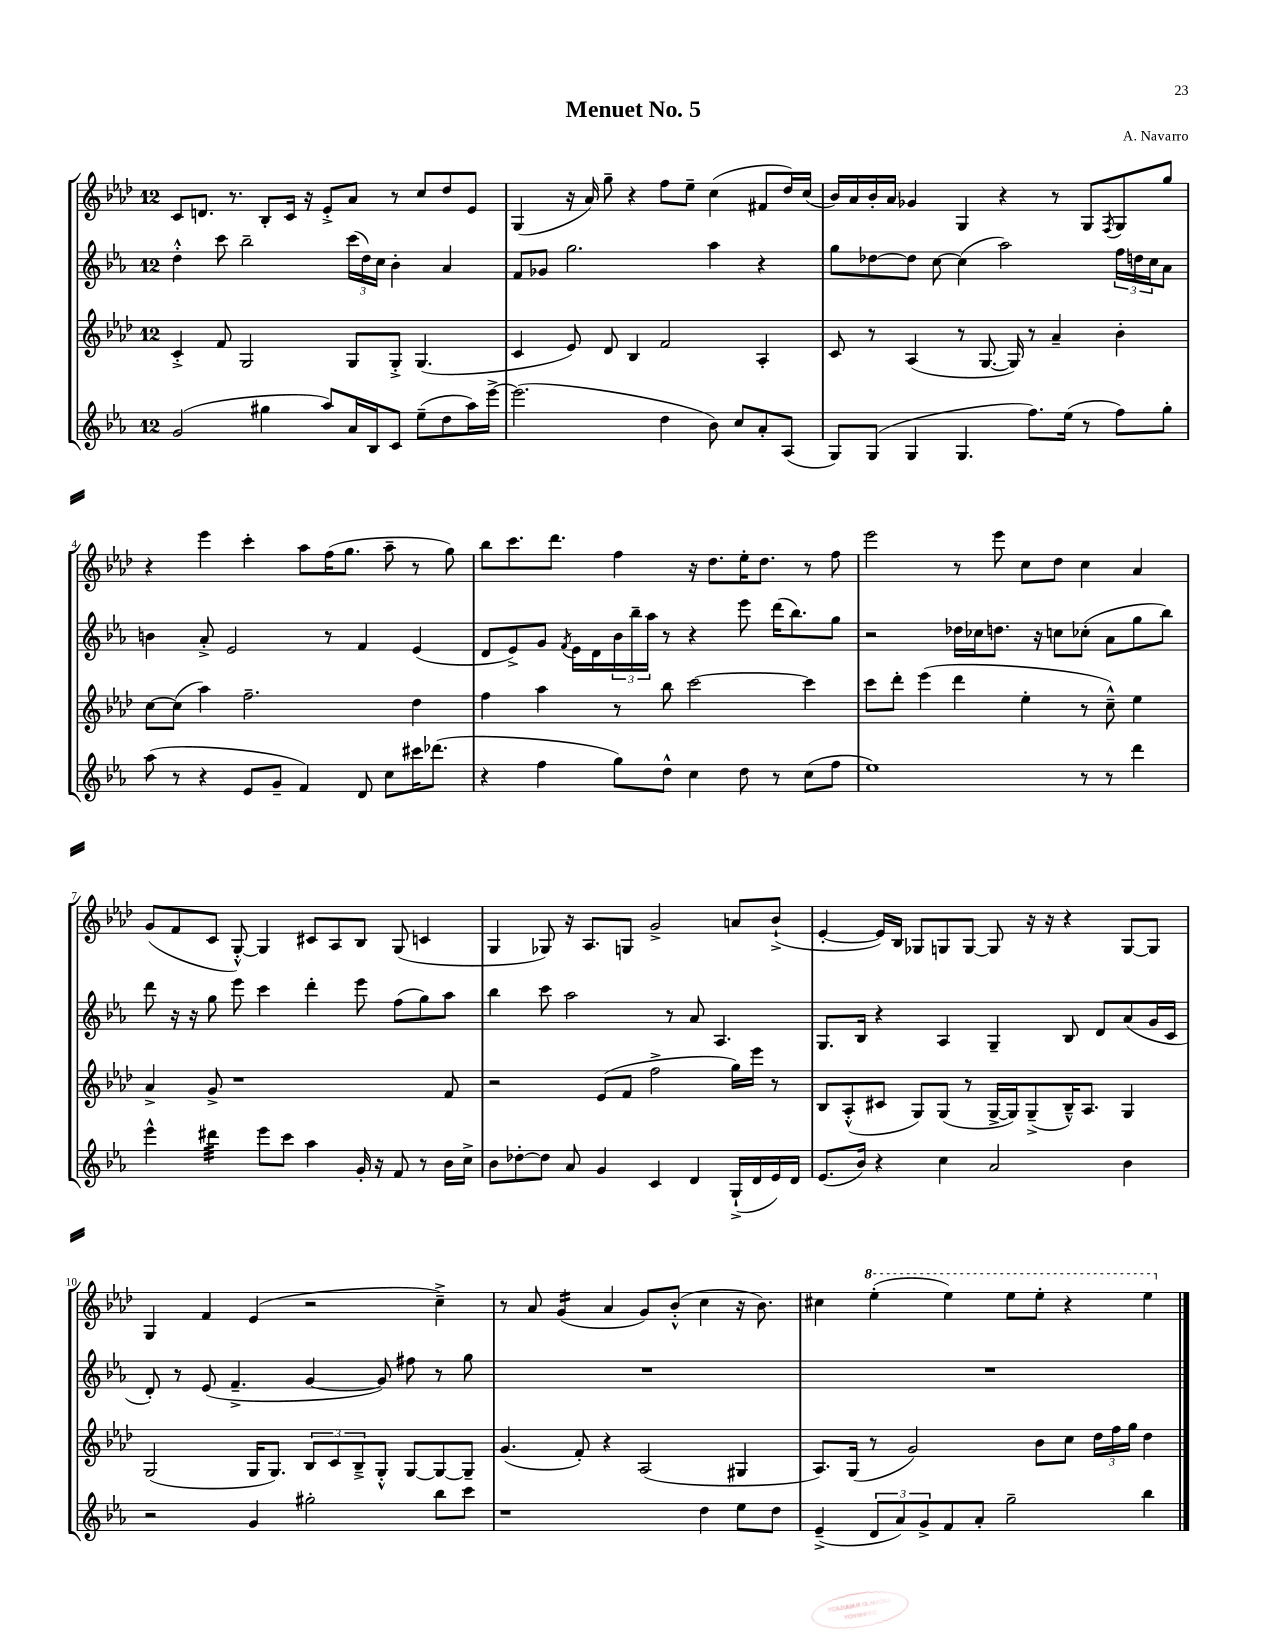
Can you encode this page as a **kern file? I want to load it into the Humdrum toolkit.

**kern	**kern	**kern	**kern
*staff4	*staff3	*staff2	*staff1
*clefG2	*clefG2	*clefG2	*clefG2
*k[b-e-a-]	*k[b-e-a-d-]	*k[b-e-a-]	*k[b-e-a-d-]
*M12/8	*M12/8	*M12/8	*M12/8
(2g	4c'^	4dd'^^	8c
.	.	.	8.d
.	8f	8ccc	.
.	.	.	8.r
.	2G	2bb-~	.
4gg#	.	.	8B-'
.	.	.	16c
.	.	.	16r
8aa-)	.	.	8e-'^
16a-	8G	(24ccc	8a-
.	.	24dd)	.
16B-	.	.	.
.	.	24cc	.
8c	8G'^	4b-'	8r
(8ee-~	(4.G	.	8cc
8dd	.	4a-	8dd-
16aa-)	.	.	8e-
[16eee-^	.	.	.
=	=	=	=
(2.eee-]	4c	8f	(4G
.	.	8g-	.
.	8e-)	2.gg	16r
.	.	.	16a-)
.	8d-	.	8gg~
.	4B-	.	4r
4dd	2f	.	8ff
.	.	.	8ee-~
8b-)	.	4aa-	(4cc
8cc	.	.	.
8a-'	4A-'	4r	8f#
(8A-	.	.	16dd-)
.	.	.	(16cc
=	=	=	=
8G)	8c	8gg	16b-)
.	.	.	16a-
(8G	8r	[8dd-	16b-'
.	.	.	16a-
4G	(4A-	8dd-]	4g-
.	.	[8cc	.
4.G	8r	(4cc]	4G
.	[8.G	.	.
.	.	2aa-)	4r
.	16G])	.	.
8.ff)	8r	.	.
.	4a-~	.	8r
(16ee-	.	.	.
8r	.	.	8G
.	.	.	8qF
8ff)	4b-'	24ff	8G
.	.	24dd	.
.	.	24cc	.
8gg'	.	8a-	8gg
=	=	=	=
(8aa-	[8cc	4b	4r
8r	(8cc]	.	.
4r	4aa-)	8a-'^	4eee-
.	.	2e-	.
8e-	2.ff~	.	4ccc'
8g~	.	.	.
4f)	.	.	8aa-
.	.	8r	(16ff
.	.	.	8.gg
8d	.	4f	.
8cc	.	.	8aa-~
16ccc#	4dd-	(4e-	8r
(8.ddd-	.	.	.
.	.	.	8gg)
=	=	=	=
4r	4ff	8d	8bb-
.	.	8e-^)	8.ccc
4ff	4aa-	8g	.
.	.	.	8.ddd-
.	.	8qf	.
.	.	16e-	.
.	.	16d	.
8gg)	8r	24b-	4ff
.	.	24bb-~	.
.	.	24aa-	.
8dd^^	8bb-	8r	.
4cc	[2ccc	4r	16r
.	.	.	8.dd-
8dd	.	8eee-	16ee-'
.	.	.	8.dd-
8r	.	(16ddd	.
.	.	8.bb-)	.
(8cc	4ccc]	.	8r
8ff	.	8gg	8ff
=	=	=	=
1ee-)	8ccc	2r	2eee-
.	8ddd-'	.	.
.	(4eee-	.	.
.	4ddd-	16dd-	8r
.	.	16cc-	.
.	.	8.dd	8eee-
.	4ee-'	.	8cc
.	.	16r	.
.	.	8cc	8dd-
8r	8r	(8cc-'	4cc
8r	8cc~^^)	8a-	.
4ddd	4ee-	8gg	4a-
.	.	8bb-)	.
=	=	=	=
4eee-^^	4a-^	8ddd	(8g
.	.	16r	8f
.	.	16r	.
4ddd#	8g^	8gg	8c
.	1r	8eee-	[8G'^^)
8eee-	.	4ccc	4G]
8ccc	.	.	.
4aa-	.	4ddd'	8c#
.	.	.	8A-
16g'	.	8eee-	8B-
16r	.	.	.
8f	.	(8ff	(8G
8r	.	8gg)	4c
16b-	8f	8aa-	.
16cc^	.	.	.
=	=	=	=
8b-	2r	4bb-	4G
[8dd-'	.	.	.
8dd-]	.	8ccc	8G-)
8a-	.	2aa-	16r
.	.	.	8.A-
4g	(8e-	.	.
.	8f	.	8G
4c	2ff^	.	2g^
.	.	8r	.
4d	.	8a-	.
.	.	4.A-	.
(16G`^	16gg)	.	8a
16d	16eee-	.	.
16e-)	8r	.	(8b-`^
16d	.	.	.
=	=	=	=
(8.e-	8B-	8.G	[4e-'
.	(8A-'^^	.	.
16b-)	.	16B-	.
4r	8c#	4r	16e-])
.	.	.	16B-
.	8G)	.	8G-
4cc	(8G	4A-	8G
.	8r	.	[8G
2a-	[16G^	4G~	8G]
.	16G])	.	.
.	(8G~^	.	16r
.	.	.	16r
.	16B-~^^)	8B-	4r
.	8.A-	.	.
.	.	8d	.
4b-	4G	(8a-	[8G
.	.	16g	8G]
.	.	16c	.
=	=	=	=
2r	(2G	8d')	4G
.	.	8r	.
.	.	(8e-	4f
.	.	4.f~^	.
4g	16G	.	(4e-
.	8.G)	.	.
2gg#'	12B-	[4g	2r
.	12c	.	.
.	12B-~^	.	.
.	8G'^^	8g])	.
.	[8G	8ff#	.
8bb-	8G_	8r	4cc~^)
8ccc	8G~]	8gg	.
=	=	=	=
1r	(4.g	1.r	8r
.	.	.	8a-
.	.	.	(4g
.	8f')	.	.
.	4r	.	4a-
.	(2A-	.	8g)
.	.	.	(8b-'^^
4dd	.	.	4cc
8ee-	4G#	.	16r
.	.	.	8.b-)
8dd	.	.	.
=	=	=	=
(4e-~^	8.A-)	1.r	4cc#
.	(16G	.	.
12d	8r	.	(4eee-'
12a-)	.	.	.
.	2g)	.	.
12g^	.	.	.
8f	.	.	4eee-)
8a-'	.	.	.
2gg~	.	.	8eee-
.	8b-	.	8eee-'
.	8cc	.	4r
.	24dd-	.	.
.	24ff	.	.
.	24gg	.	.
4bb-	4dd-	.	4eee-
==	==	==	==
*-	*-	*-	*-
